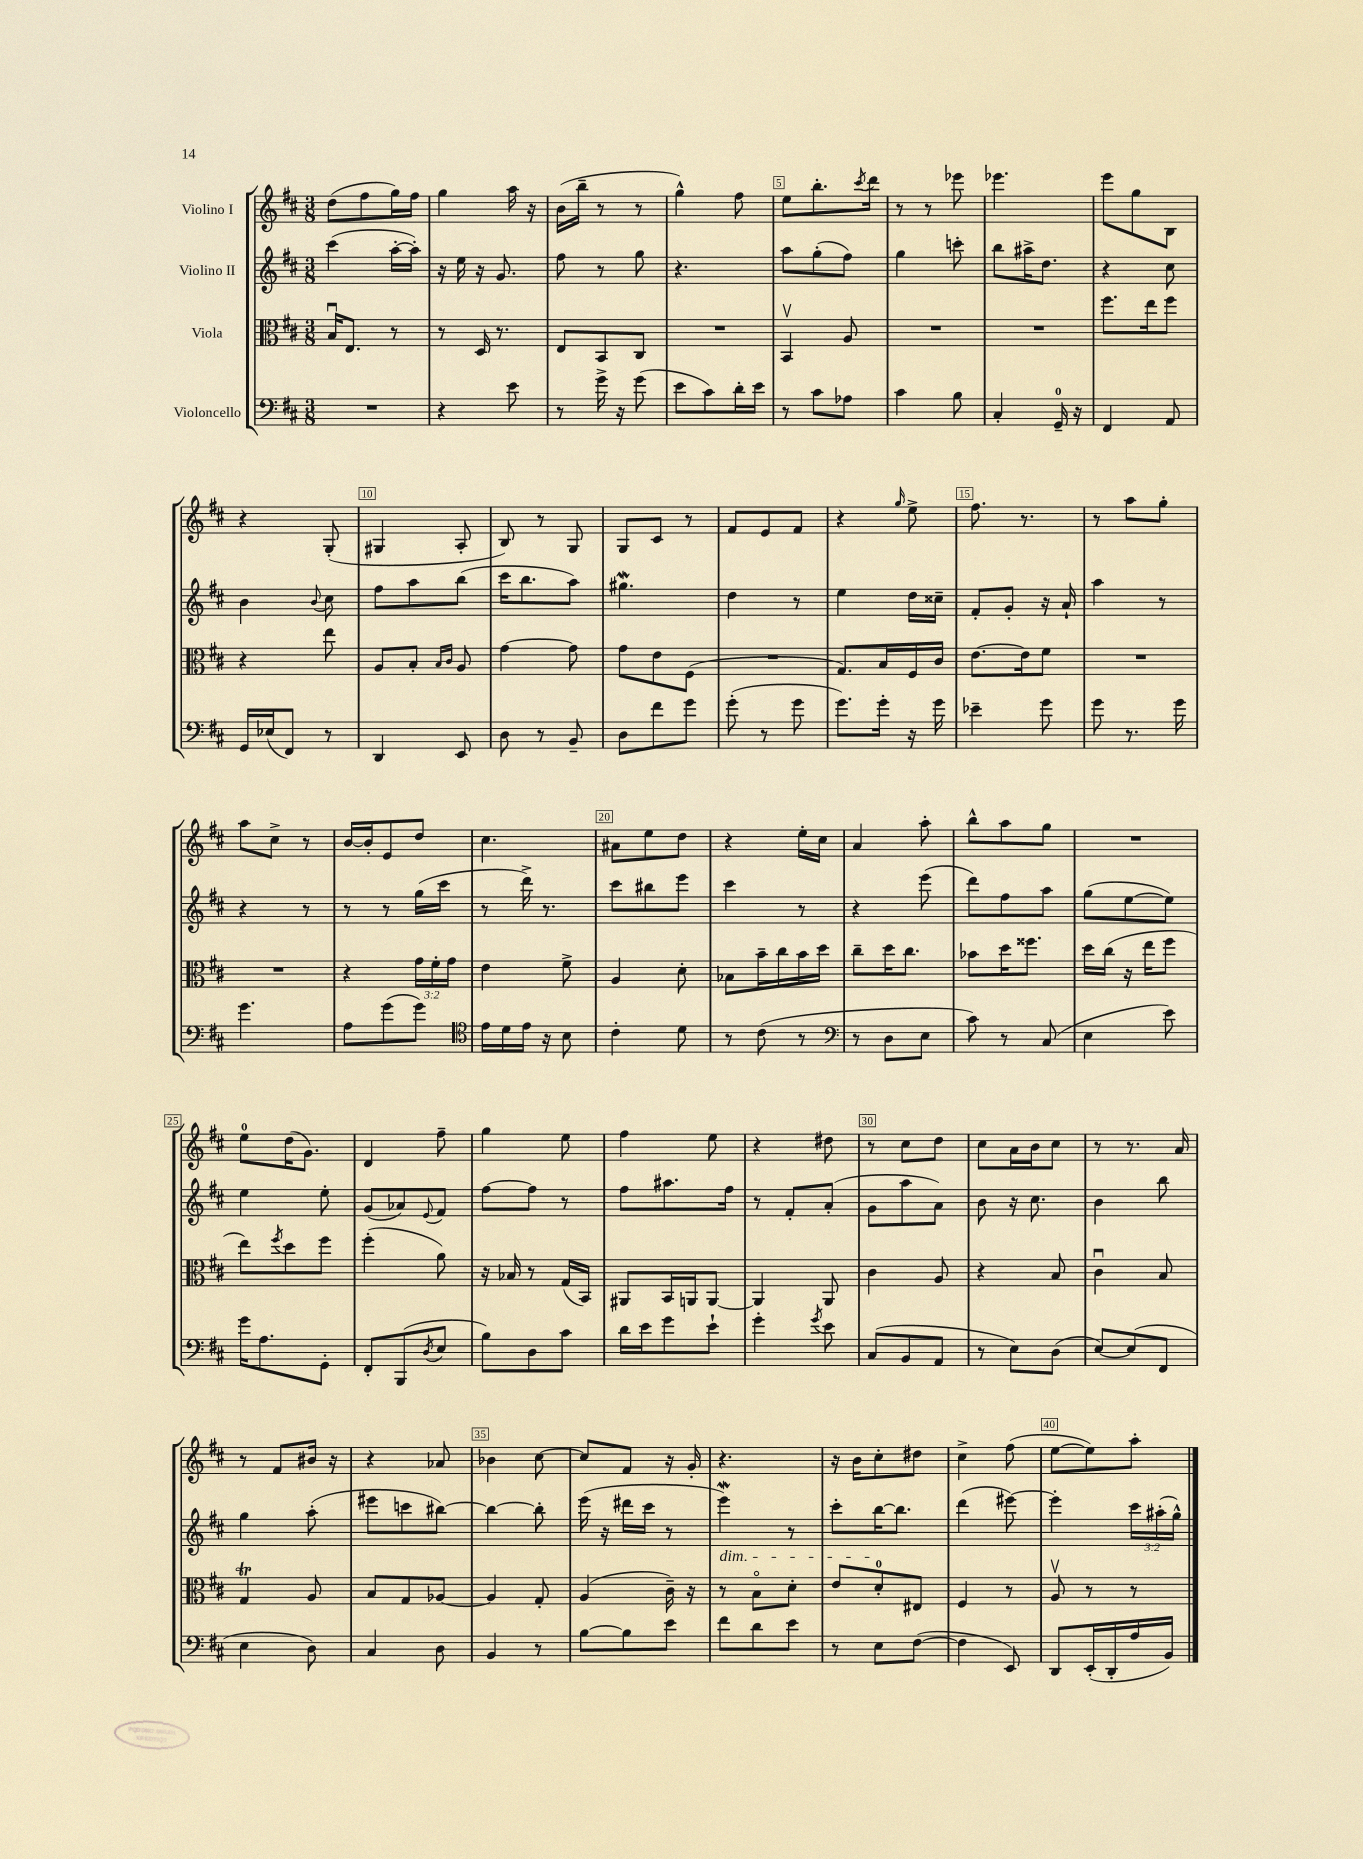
<<
\new StaffGroup <<
\new Staff = "s0" \with { instrumentName = "Violino I" } {
    \clef treble \key d \major \numericTimeSignature \time 3/8
    d''8( fis''8 g''16) fis''16 |
    g''4 a''16 r16 |
    b'16( b''16-- r8 r8 |
    g''4-^) fis''8 |
    e''8 b''8.-. \acciaccatura { cis'''8 } d'''16 |
    r8 r8 ees'''8 |
    ees'''4. |
    e'''8 g''8 b8 |
    r4 g8-.( |
    gis4 a8-. |
    b8) r8 g8 |
    g8 cis'8 r8 |
    fis'8 e'8 fis'8 |
    r4 \grace { g''16 } e''8-> |
    fis''8. r8. |
    r8 a''8 g''8-. |
    a''8 cis''8-> r8 |
    b'16~ b'16-. e'8 d''8 |
    cis''4. |
    ais'8 e''8 d''8 |
    r4 e''16-. cis''16 |
    a'4 a''8-. |
    b''8-^ a''8 g''8 |
    R4. |
    e''8-0 d''16( g'8.) |
    d'4 fis''8-- |
    g''4 e''8 |
    fis''4 e''8 |
    r4 dis''8 |
    r8 cis''8 d''8 |
    cis''8 a'16 b'16 cis''8 |
    r8 r8. a'16 |
    r8 fis'8 bis'16 r16 |
    r4 aes'8 |
    bes'4 cis''8~ |
    cis''8 fis'8 r16 g'16-. |
    r4. |
    r16 b'16 cis''8-. dis''8 |
    cis''4-> fis''8( |
    e''8~ e''8) a''8-. \bar "|." |
}
\new Staff = "s1" \with { instrumentName = "Violino II" } {
    \clef treble \key d \major \numericTimeSignature \time 3/8 \override Staff.TupletNumber.text = #tuplet-number::calc-fraction-text
    cis'''4( a''16~-. a''16-.) |
    r16 e''16 r16 g'8. |
    fis''8 r8 g''8 |
    r4. |
    a''8 g''8-.( fis''8) |
    g''4 c'''8-. |
    b''8 ais''16-> d''8. |
    r4 cis''8 |
    b'4 \appoggiatura { b'8 } cis''8 |
    fis''8 a''8 b''8( |
    cis'''16 b''8. a''8) |
    gis''4.\mordent |
    d''4 r8 |
    e''4 d''16 cisis''16-- |
    fis'8-. g'8-. r16 a'16-! |
    a''4 r8 |
    r4 r8 |
    r8 r8 g''16( cis'''16 |
    r8 d'''16->) r8. |
    cis'''8 bis''8 e'''8 |
    cis'''4 r8 |
    r4 e'''8( |
    d'''8) fis''8 a''8 |
    g''8( e''8~ e''8) |
    e''4 e''8-. |
    g'8( aes'8) \appoggiatura { e'8 } fis'8 |
    fis''8~ fis''8 r8 |
    fis''8 ais''8. fis''16 |
    r8 fis'8-. a'8-.( |
    g'8 a''8 a'8) |
    b'8 r16 cis''8. |
    b'4 b''8 |
    g''4 a''8-.( |
    eis'''8 c'''8 bis''8~) |
    bis''4~ bis''8-. |
    e'''16( r16 dis'''16 cis'''16 r8 |
    e'''4\mordent\dim) r8 |
    cis'''8-. b''16~\! b''8. |
    d'''4( eis'''8~) |
    eis'''4-. \tuplet 3/2 { cis'''16 ais''16-.( g''16-^) } \bar "|." |
}
\new Staff = "s2" \with { instrumentName = "Viola" } {
    \clef alto \key d \major \numericTimeSignature \time 3/8 \override Staff.TupletNumber.text = #tuplet-number::calc-fraction-text
    b16\downbow e8. r8 |
    r8 d16 r8. |
    e8 b,8 cis8 |
    R4. |
    b,4\upbow a8 |
    R4. |
    R4. |
    fis''8. e''16 fis''8 |
    r4 e''8 |
    a8 b8-. \grace { b16 cis'16 } a8 |
    g'4~ g'8 |
    g'8 e'8 fis8( |
    R4. |
    g8.) b16 fis16 cis'16 |
    e'8.~ e'16 fis'8 |
    R4. |
    R4. |
    r4 \tuplet 3/2 { g'16 fis'16-. g'16 } |
    e'4 fis'8-> |
    a4 d'8-. |
    bes8 b'16-- cis''16 b'16 d''16 |
    cis''8-- d''16 cis''8. |
    bes'8 d''16 fisis''8. |
    d''16 cis''16( r16 e''16 fis''8 |
    e''8) \acciaccatura { fis''8 } d''8 fis''8 |
    fis''4-.( a'8) |
    r16 bes16 r8 g16( b,16) |
    ais,8 b,16 a,16 a,8~ |
    a,4 a,8 |
    cis'4 a8 |
    r4 b8 |
    cis'4\downbow b8 |
    g4\trill a8 |
    b8 g8 aes8~ |
    aes4 g8-. |
    a4( cis'16--) r16 |
    r8 b8\flageolet d'8-. |
    e'8 d'8-0-. eis8 |
    fis4 r8 |
    a8\upbow r8 r8 \bar "|." |
}
\new Staff = "s3" \with { instrumentName = "Violoncello" } {
    \clef bass \key d \major \numericTimeSignature \time 3/8
    R4. |
    r4 e'8 |
    r8 g'16-> r16 g'8( |
    e'8 cis'8) d'16-. e'16 |
    r8 cis'8 aes8 |
    cis'4 b8 |
    cis4-. g,16-0-- r16 |
    fis,4 a,8 |
    g,16 ees16( fis,8) r8 |
    d,4 e,8 |
    d8 r8 b,8-- |
    d8 fis'8 g'8 |
    g'8-.( r8 g'8 |
    g'8.) g'16-. r16 g'16 |
    ees'4-- g'8 |
    g'8 r8. g'16 |
    g'4. |
    a8 g'8( g'8) |
    \clef tenor e'16 d'16 e'16 r16 b8 |
    cis'4-. d'8 |
    r8 cis'8( r8 |
    \clef bass r8 d8 e8 |
    cis'8) r8 cis8( |
    e4 e'8) |
    g'16 a8. g,8-. |
    fis,8-. b,,8( \acciaccatura { d8 } e8 |
    b8) d8 cis'8 |
    d'16 e'16 g'8 e'8-! |
    g'4-. \acciaccatura { g'8 } e'8 |
    cis8( b,8 a,8 |
    r8 e8) d8( |
    e8~) e8( fis,8 |
    e4 d8) |
    cis4 d8 |
    b,4 r8 |
    b8~ b8 e'8 |
    fis'8 d'8 e'8 |
    r8 e8 fis8~( |
    fis4 e,8) |
    d,8 e,16-.( d,16-. a16 b,16) \bar "|." |
}
>>
>>
\layout { \context { \Score \override BarNumber.break-visibility = ##(#f #t #t) barNumberVisibility = #(every-nth-bar-number-visible 5) \override BarNumber.stencil = #(make-stencil-boxer 0.1 0.3 ly:text-interface::print) } }
